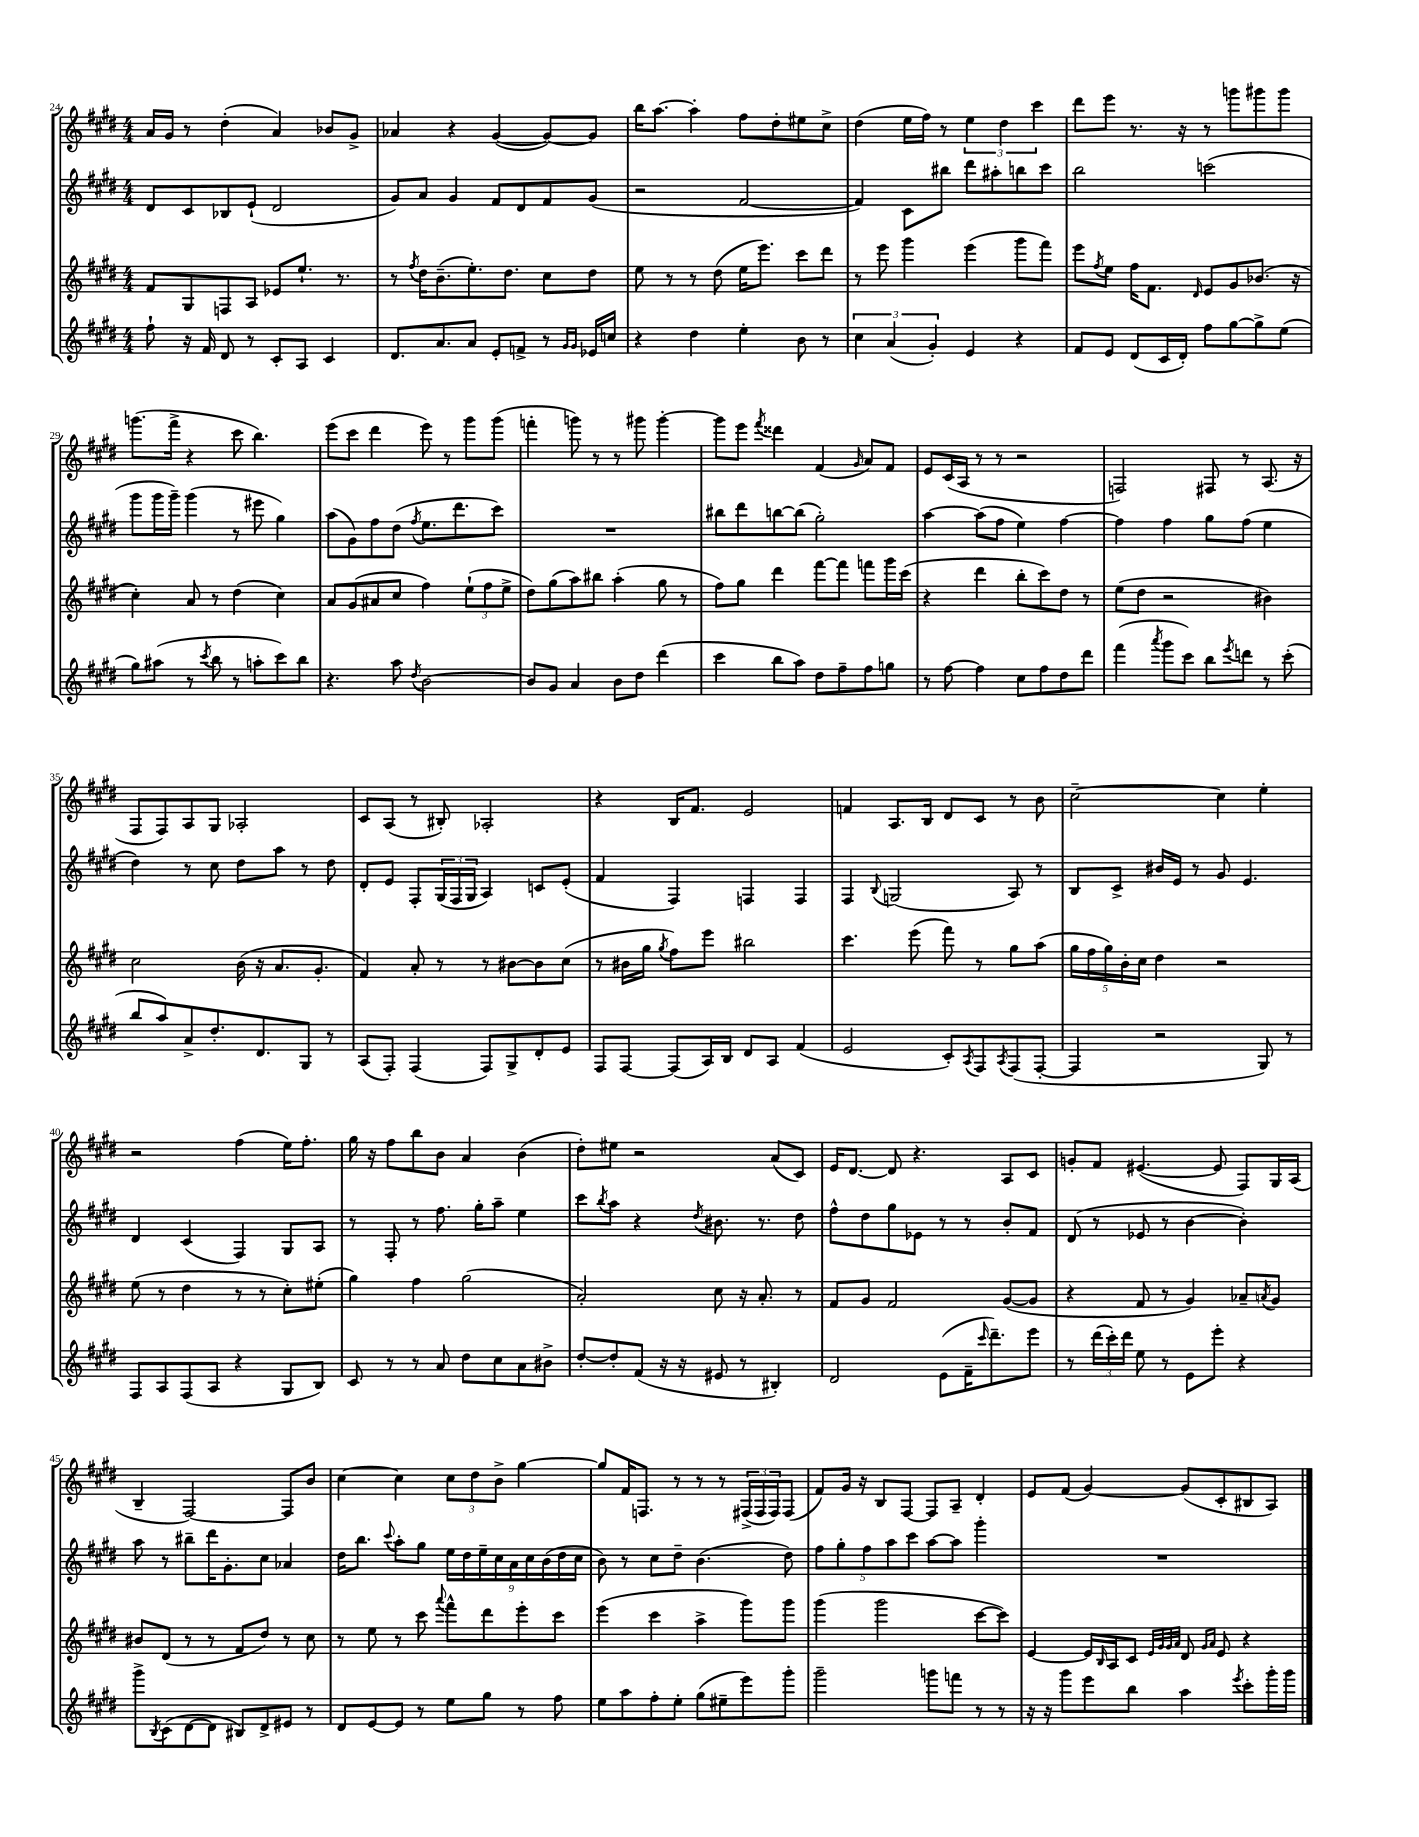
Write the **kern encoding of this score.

**kern	**kern	**kern	**kern
*staff4	*staff3	*staff2	*staff1
*clefG2	*clefG2	*clefG2	*clefG2
*k[f#c#g#d#]	*k[f#c#g#d#]	*k[f#c#g#d#]	*k[f#c#g#d#]
*M4/4	*M4/4	*M4/4	*M4/4
8ff#`	8f#	8d#	16a
.	.	.	16g#
16r	8G#	8c#	8r
16f#	.	.	.
8d#	8F	8B-	(4dd#'
8r	8A	(8e`	.
8c#'	8e-	2d#	4a)
8A	8.ee`	.	.
4c#	.	.	8b-
.	8.r	.	.
.	.	.	8g#^
=	=	=	=
8.d#	8r	8g#)	4a-
.	8qff#	.	.
.	16dd#	8a	.
8.a	(8.b~	.	.
.	.	4g#	4r
8a	8.ee')	.	.
8e'	.	8f#	([4g#
.	8.dd#	.	.
8f^	.	8d#	.
8r	8cc#	8f#	8g#_)
16qqg#	.	.	.
16qqg#	.	.	.
16e-	8dd#	(8g#	8g#]
16cc	.	.	.
=	=	=	=
4r	8ee	2r	16bb
.	.	.	[8.aa
.	8r	.	.
4dd#	8r	.	4aa']
.	(8dd#	.	.
4ee'	16ee	[2f#	8ff#
.	8.eee)	.	.
.	.	.	8dd#'
8b	8ccc#	.	8ee#
8r	8ddd#	.	8cc#^
=	=	=	=
6cc#	8r	4f#])	(4dd#
.	8eee	.	.
(6a	.	.	.
.	4ggg#	8c#	16ee
.	.	.	16ff#)
6g#')	.	.	.
.	.	8bb#	8r
4e	(4eee	8ddd#	6ee
.	.	8aa#'	.
.	.	.	6dd#
4r	8ggg#	8bb	.
.	.	.	6ccc#
.	8fff#)	8ccc#	.
=	=	=	=
8f#	8eee	2bb	8ddd#
.	8qff#	.	.
8e	8ee	.	8eee
(8d#	16ff#	.	8.r
.	8.f#	.	.
16c#	.	.	.
16d#')	.	.	16r
.	16qqd#	.	.
8ff#	8e	(2ccc	8r
[8gg#	8g#	.	8ggg
8gg#^]	(8.b-	.	8ggg#
(8ee	.	.	8ggg#
.	16r	.	.
=	=	=	=
8gg#)	4cc#')	8ggg#	(8.ggg
(8aa#	.	16ggg#	.
.	.	16ggg#~)	16fff#^
8r	8a	(4ggg#	4r
8qccc#	.	.	.
8bb	8r	.	.
8r	(4dd#	8r	8ccc#
8aa'	.	8eee#	4.bb)
8ccc#)	4cc#)	4gg#)	.
8bb	.	.	.
=	=	=	=
4.r	8a	(8aa	(8eee
.	(8g#	8g#)	8ccc#
.	8a#	8ff#	4ddd#
8aa	8cc#	(8dd#	.
8qdd#	.	8qff#	.
[2b	4ff#)	8.ee	8eee)
.	.	.	8r
.	.	8.ddd#	.
.	(12ee`	.	8ggg#
.	12ff#	.	.
.	.	8ccc#)	(8ggg#
.	12ee^	.	.
=	=	=	=
8b]	8dd#)	1r	4fff'
8g#	(8gg#	.	.
4a	8aa)	.	8ggg)
.	8bb#	.	8r
8b	(4aa'	.	8r
8dd#	.	.	8ggg#
(4ddd#	8gg#	.	[4ggg#'
.	8r	.	.
=	=	=	=
4ccc#	8ff#)	8bb#	8ggg#]
.	8gg#	8ddd#	8eee
.	.	.	8qfff#
8bb	4ddd#	[8bb	4ddd##
8aa)	.	(8bb]	.
8dd#	[8fff#	2gg#')	(4f#
8ff#~	8fff#]	.	.
.	.	.	16qqg#
8ff#	8fff	.	8a)
8gg	16ggg#	.	8f#
.	(16ccc#	.	.
=	=	=	=
8r	4r	[4aa	8e
[8ff#	.	.	(16c#
.	.	.	16A
4ff#]	4ddd#	(8aa]	8r
.	.	8ff#	8r
8cc#	8bb'	4ee)	2r
8ff#	8ccc#)	.	.
8dd#	8dd#	[4ff#	.
8ddd#	8r	.	.
=	=	=	=
(4fff#	(8ee	4ff#]	2F)
.	8dd#	.	.
8qaaa	.	.	.
8ggg#	2r	4ff#	.
8ccc#)	.	.	.
8bb	.	8gg#	8F#
8qeee	.	.	.
8ddd	.	(8ff#	8r
8r	4b#)	4ee	(8.A
(8ccc#'	.	.	.
.	.	.	16r
=	=	=	=
8bb	2cc#	4dd#)	8F#
8aa)	.	.	8F#)
8a^	.	8r	8A
8.dd#'	.	8cc#	8G#
.	(16b	8dd#	2A-'
8.d#	16r	.	.
.	8.a	8aa	.
8G#	.	8r	.
.	8.g#'	.	.
8r	.	8dd#	.
=	=	=	=
(8A	4f#)	8d#'	8c#
8F#')	.	8e	(8A
(4F#	8a'	8F#'	8r
.	8r	(24G#	8B#')
.	.	24F#	.
.	.	24G#	.
8F#)	8r	4A)	2A-'
8G#^	[8b#	.	.
8d#'	8b#]	8c	.
8e	(8cc#	(8e'	.
=	=	=	=
8F#	8r	4f#	4r
[8F#	16b#	.	.
.	16gg#	.	.
.	8qgg#	.	.
(8F#]	8ff#)	4F#)	16B
.	.	.	8.f#
16A)	8eee	.	.
16B	.	.	.
8d#	2bb#	4F	2e
8A	.	.	.
(4f#	.	4F	.
=	=	=	=
2e	4.ccc#	4F#	4f
.	.	8qqB	.
.	.	(2G	8.A
.	(8eee	.	.
.	.	.	16B
8c#')	8fff#)	.	8d#
8qA	.	.	.
8F#	8r	.	8c#
8qA	.	.	.
(8F#	8gg#	8A)	8r
[8F#'	(8aa	8r	8b
=	=	=	=
4F#]	20gg#	8B	[2cc#~
.	20ff#	.	.
.	20gg#)	.	.
.	.	8c#^	.
.	20b'	.	.
.	20cc#	.	.
2r	4dd#	16b#	.
.	.	16e	.
.	.	8r	.
.	2r	8g#	4cc#]
.	.	4.e	.
8G#)	.	.	4ee'
8r	.	.	.
=	=	=	=
8F#	(8ee	4d#	2r
8A	8r	.	.
(8F#	4dd#	(4c#	.
8A	.	.	.
4r	8r	4F#)	(4ff#
.	8r	.	.
8G#	8cc#')	8G#	16ee)
.	.	.	8.ff#'
8B)	(8ee#'	8A	.
=	=	=	=
8c#	4gg#)	8r	16gg#
.	.	.	16r
8r	.	8F#'	8ff#
8r	4ff#	8r	8bb
8a	.	8.ff#	8b
8dd#	(2gg#	.	4a
.	.	16gg#'	.
8cc#	.	8aa~	.
8a	.	4ee	(4b
8b#^	.	.	.
=	=	=	=
[8dd#'	2a')	8ccc#	8dd#')
.	.	8qbb	.
8dd#']	.	8aa	8ee#
(8f#	.	4r	2r
16r	.	.	.
16r	.	.	.
.	.	8qdd#	.
8e#	8cc#	8.b#	.
8r	16r	.	.
.	8.a'	8.r	.
4B#')	.	.	(8a
.	8r	8dd#	8c#)
=	=	=	=
2d#	8f#	8ff#^^	16e
.	.	.	[8.d#
.	8g#	8dd#	.
.	2f#	8gg#	8d#]
.	.	8e-	4.r
(8e	.	8r	.
16f#~	.	8r	.
16qqccc#	.	.	.
8.ddd#~)	.	.	.
.	([8g#	8b'	8A
8eee	8g#]	8f#	8c#
=	=	=	=
8r	4r	(8d#	8g'
(24ddd#	.	8r	8f#
24ccc#')	.	.	.
24ddd#	.	.	.
8ee	8f#	8e-	([4.e#
8r	8r	8r	.
8e	4g#)	[4b	.
8eee'	.	.	8e#]
4r	8a-~	4b'])	8F#)
.	8qa	.	.
.	8g#	.	16G#
.	.	.	(16A
=	=	=	=
8ggg#^	8b#	8aa	4B~
8qB	.	.	.
(8c#	(8d#	8r	.
[8d#	8r	8bb#~	[2F#)
8d#]	8r	16ddd#	.
.	.	8.g#'	.
8B#)	8f#	.	.
8d#^	8dd#)	8cc#	.
8e#	8r	4a-	8F#]
8r	8cc#	.	8b
=	=	=	=
8d#	8r	16dd#	[4cc#
.	.	8.bb	.
[8e	8ee	.	.
.	.	8qqccc#	.
8e]	8r	8aa'	4cc#]
8r	8ccc#	8gg#	.
.	8qqaaa	.	.
8ee	8fff#^^	18ee	12cc#
.	.	18dd#	.
.	.	.	12dd#
.	.	18ee~	.
8gg#	8ddd#	.	.
.	.	18cc#	12b^
.	.	18a	.
8r	8eee'	.	[4gg#
.	.	18cc#	.
.	.	(18b	.
8ff#	8ccc#	.	.
.	.	18dd#	.
.	.	18cc#	.
=	=	=	=
8ee	(4eee	8b)	8gg#]
8aa	.	8r	16f#
.	.	.	8.F
8ff#'	4ccc#	8cc#	.
8ee'	.	8dd#~	8r
(8gg#	4aa^	(4.b	8r
8ee#~	.	.	8r
8eee)	8ggg#)	.	(24F#^
.	.	.	24F#
.	.	.	24F#)
8ggg#'	8ggg#	8dd#)	(8F#
=	=	=	=
2ggg#~	(4ggg#	10ff#	8f#)
.	.	10gg#'	.
.	.	.	16g#
.	.	.	16r
.	.	10ff#	.
.	2ggg#	.	8B
.	.	10aa	.
.	.	.	[8F#
.	.	10ccc#	.
8ggg	.	[8aa	8F#]
8fff	.	8aa]	8A~
8r	[8ccc#	4ggg#'	4d#'
8r	8ccc#])	.	.
=	=	=	=
16r	[4e	1r	8e
16r	.	.	.
8ggg#	.	.	(8f#
8eee	16e]	.	[4g#)
.	16qqB	.	.
.	16A	.	.
8bb	8c#	.	.
.	32qqe	.	.
.	32qqg#	.	.
.	32qqg#	.	.
.	32qqa	.	.
4aa	8d#	.	(8g#]
.	16qqg#	.	.
.	16qqa	.	.
.	8e	.	8c#'
8qeee	.	.	.
8ccc#'	4r	.	8B#
16ggg#'	.	.	8A)
16ggg#	.	.	.
==	==	==	==
*-	*-	*-	*-
